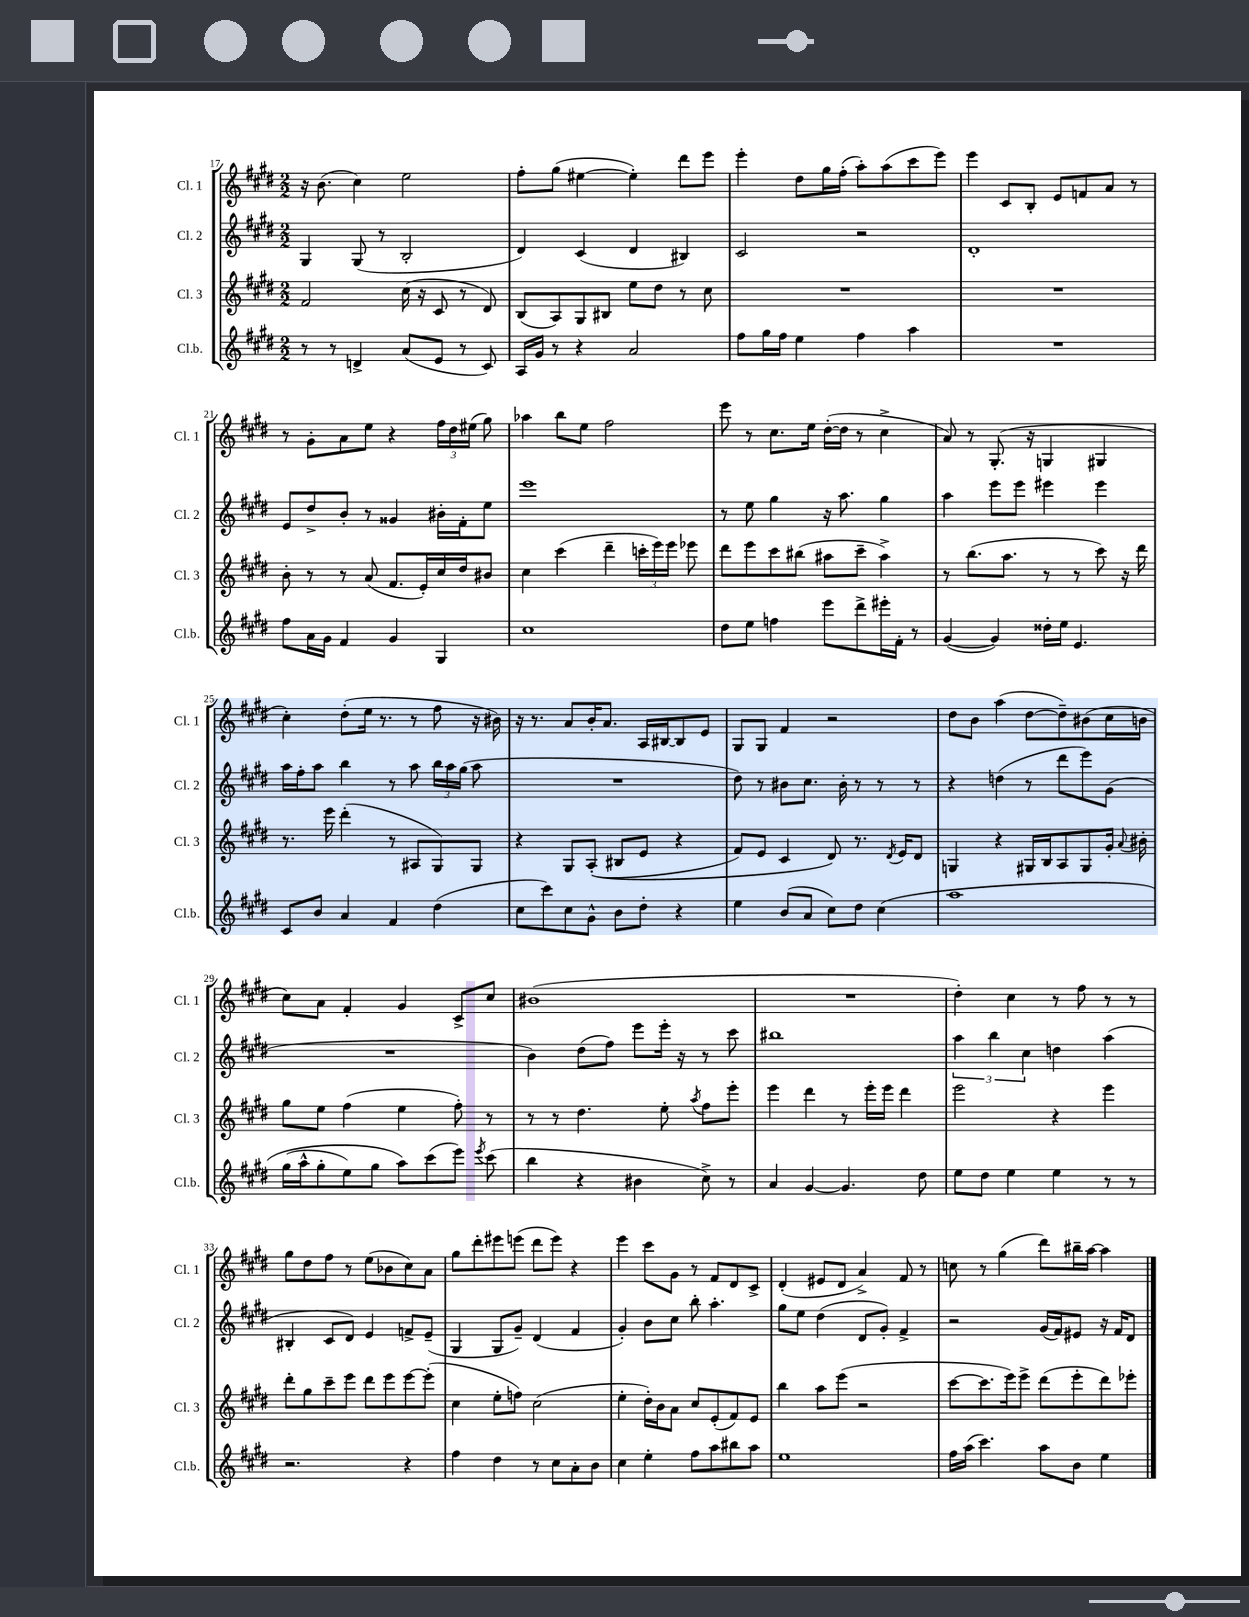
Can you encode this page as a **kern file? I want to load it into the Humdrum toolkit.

**kern	**kern	**kern	**kern
*staff4	*staff3	*staff2	*staff1
*clefG2	*clefG2	*clefG2	*clefG2
*k[f#c#g#d#]	*k[f#c#g#d#]	*k[f#c#g#d#]	*k[f#c#g#d#]
*M2/2	*M2/2	*M2/2	*M2/2
8r	2f#	4G#	16r
.	.	.	(8.b
8r	.	.	.
4d^	.	(8G#	4cc#)
.	.	8r	.
(8a	(16cc#	2B'	2ee
.	16r	.	.
8e	8c#	.	.
8r	8r	.	.
8c#)	8d#)	.	.
=	=	=	=
16A	(8B	4d#)	8ff#'
16g#	.	.	.
8r	8A)	.	(8gg#
4r	8G#	(4c#	[4ee#
.	8B#	.	.
2a	8ee	4d#	4ee#'])
.	8dd#	.	.
.	8r	4B#)	8ddd#
.	8cc#	.	8eee
=	=	=	=
8ff#	1r	2c#	4eee'
16gg#	.	.	.
16ff#	.	.	.
4ee	.	.	8dd#
.	.	.	16gg#
.	.	.	(16ff#'
4ff#	.	2r	8aa')
.	.	.	(8aa
4aa	.	.	8ccc#
.	.	.	8eee)
=	=	=	=
1r	1r	1d#'	4eee
.	.	.	8c#
.	.	.	8B'
.	.	.	8e
.	.	.	8f
.	.	.	8a
.	.	.	8r
=	=	=	=
8ff#	8b'	8e	8r
16a	8r	8dd#^	8g#'
16g#	.	.	.
4f#	8r	8b'	8a
.	(8a	8r	8ee
4g#	8.f#	4g##	4r
.	16e')	.	.
4G#	16cc#	16b#'	24ff#
.	.	.	24dd#
.	16dd#	16f#'	.
.	.	.	(24ee#
.	8b#	8ee	8gg#)
=	=	=	=
1cc#	4cc#	1eee	4aa-
.	(4ccc#	.	8bb
.	.	.	8ee
.	4ddd#~	.	2ff#
.	24ccc'	.	.
.	24eee)	.	.
.	24eee	.	.
.	8eee-	.	.
=	=	=	=
8dd#	8ddd#	8r	8eee
8ee	8eee	8ee	8r
4ff	8ccc#	4gg#	8.cc#
.	(8bb#	.	.
.	.	.	16ee
8eee	8aa#	16r	([16dd#'
.	.	8.aa	16dd#]
8ddd#^	8ccc#~	.	8r
16eee#'	4aa#^)	4gg#	4cc#^
16f#'	.	.	.
8r	.	.	.
=	=	=	=
([4g#	8r	4aa	8a)
.	(8.bb	.	8r
4g#])	.	8eee	(8.G#'
.	8.aa	.	.
.	.	8eee	.
.	.	.	16r
16dd##'	8r	4eee#	4G
16ee	.	.	.
4.e	8r	.	.
.	8ccc#)	4eee#	4G#
.	16r	.	.
.	16ddd#	.	.
=	=	=	=
8c#	8.r	16aa	4cc#')
.	.	16ff#'	.
8b	.	8aa	.
.	16eee	.	.
4a	(4ddd#'	4bb	(8dd#'
.	.	.	16ee
.	.	.	8.r
4f#	8r	8r	.
.	8A#	8aa	8r
(4dd#	8G#)	24bb	8ff#
.	.	24aa	.
.	.	(24gg#	.
.	8G#	8aa	16r
.	.	.	16b#)
=	=	=	=
8cc#	4r	1r	16r
.	.	.	8.r
8ccc#)	.	.	.
8cc#	8G#	.	8a
8g#^^	&((8A'	.	16b'
.	.	.	8.a
8b	8B#	.	.
8dd#'	8e	.	16A
.	.	.	[16B#
4r	4r	.	8B#]
.	.	.	8e
=	=	=	=
4ee	8f#)	8dd#)	8G#
.	8e	8r	8G#
(8b	4c#	8b#	4f#
8a	.	8.cc#	.
8cc#)	8d#&)	.	2r
.	.	16b#'	.
8dd#	8.r	8r	.
&(4cc#	.	8r	.
.	8qd#	.	.
.	16e	.	.
.	8d#	8r	.
=	=	=	=
1aa	4G	4r	8dd#
.	.	.	8b
.	4r	(4dd	(4aa
.	16G#	8r	[8dd#
.	16B	.	.
.	8A	8ddd#	8dd#~])
.	8G#	8eee)	(8b#
.	16g#'	(8g#	16cc#
.	8qqa	.	.
.	16b#'	.	16b
=	=	=	=
(16gg#	8gg#	1r	8cc#)
16aa^^	.	.	.
8gg#'	8ee	.	8a
8ee)	(4ff#	.	4f#'
8gg#	.	.	.
8aa&)	4ee	.	4g#
(8ccc#	.	.	.
8eee)	8ff#')	.	8c#^
8qeee	.	.	.
(8ccc#	8r	.	8cc#
=	=	=	=
4bb	8r	4b)	(1b#
.	8r	.	.
4r	4.dd#	(8dd#	.
.	.	8ff#)	.
4b#	.	8eee	.
.	8ee'	16eee'	.
.	.	16r	.
.	8qaa	.	.
8cc#^)	8ff#	8r	.
8r	8eee'	8ccc#	.
=	=	=	=
4a	4eee	1bb#	1r
[4g#	4ddd#	.	.
4.g#]	8r	.	.
.	16eee'	.	.
.	16eee	.	.
.	4ddd#	.	.
8dd#	.	.	.
=	=	=	=
8ee	2eee	6aa	4dd#')
8dd#	.	.	.
.	.	6bb	.
4ee	.	.	4cc#
.	.	6cc#	.
4ee	4r	4dd	8r
.	.	.	8ff#
8r	4eee	(4aa	8r
8r	.	.	8r
=	=	=	=
2.r	8ddd#'	4B#'	8gg#
.	8gg#	.	8dd#
.	8ccc#~	8c#	8ff#
.	8eee	8d#)	8r
.	8ddd#	4e	(8ee
.	8eee	.	8b-
4r	[8eee	8f^	8cc#)
.	(8eee']	(8e~	8a
=	=	=	=
4ff#	4cc#	4G#	8gg#
.	.	.	8ddd#'
4dd#	8ee'	8G#	8eee#
.	8ff)	8g#~)	(8eee
8r	(2cc#	(4d#	8ddd#
8cc#	.	.	8eee)
8a'	.	4f#	4r
8b	.	.	.
=	=	=	=
4cc#	4ee'	4g#')	4eee
4ee'	16dd#')	8b	8ccc#
.	16b	.	.
.	8a	8cc#	8g#
8ff#	8cc#	8bb'	8r
8aa	(8e'	4.aa'	8f#
8bb#	8f#)	.	8d#
8aa	8e	.	8c#^
=	=	=	=
1ee	4bb	8gg#	(4d#'
.	.	8ee	.
.	8aa	(4dd#	8e#
.	(8eee	.	8d#
.	2r	8d#	4a^)
.	.	8g#')	.
.	.	4f#^	8f#
.	.	.	8r
=	=	=	=
16ff#	[8ccc#	2r	8cc
(16aa	.	.	.
4.ccc#)	8.ccc#]	.	8r
.	.	.	(4gg#
.	16eee)	.	.
.	8eee^	.	.
8aa	(8ddd#	(16g#	8ddd#)
.	.	16f#)	.
8b	8eee'	8e#	16bb#~
.	.	.	[16aa
4ee	8ddd#)	16r	4aa]
.	.	16f#	.
.	8eee-'	8d#	.
==	==	==	==
*-	*-	*-	*-
